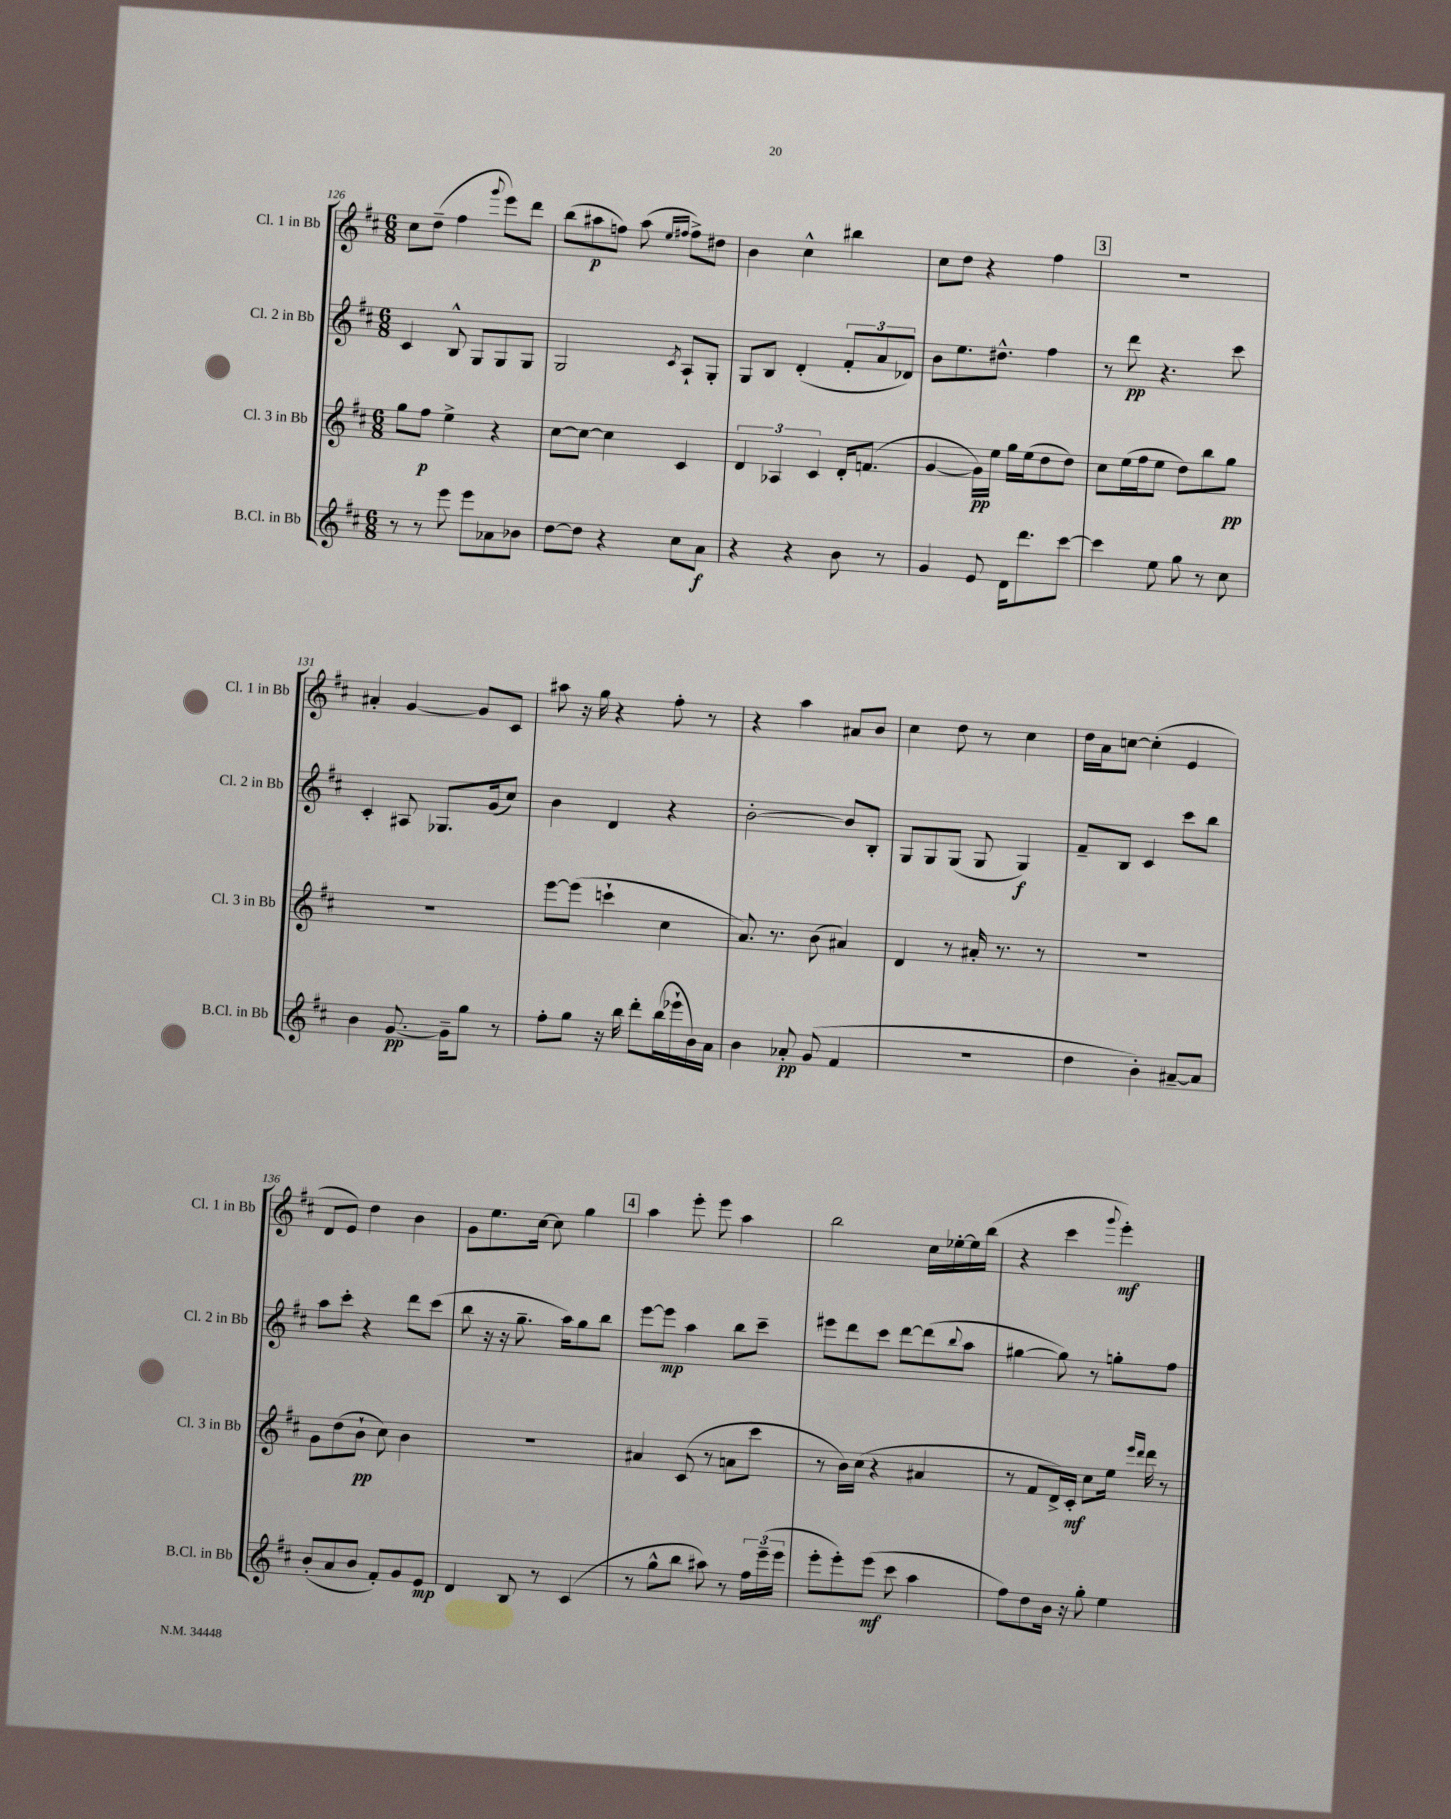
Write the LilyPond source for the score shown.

<<
\new StaffGroup <<
\new Staff = "s0" \with { instrumentName = "Cl. 1 in Bb" shortInstrumentName = "Cl. 1 in Bb" } {
    \clef treble \key d \major \numericTimeSignature \time 6/8
    cis''8 d''8--( fis''4 \appoggiatura { g'''8 } e'''8) d'''8 |
    b''8( ais''8\p f''8) ais''8( \grace { e''16 fis''16 } fis''8->) dis''8 |
    b'4 cis''4-^ bis''4 |
    cis''8 d''8 r4 fis''4 |
    \mark \markup { \box "3" } R2. |
    ais'4-. g'4~ g'8 cis'8 |
    ais''8 r16 g''16 r4 fis''8-. r8 |
    r4 a''4 ais'8 b'8 |
    cis''4 d''8 r8 cis''4 |
    d''16 a'16 c''8~ c''4-.( e'4 |
    d'8 e'8) d''4 b'4 |
    g'8 e''8. cis''16~ cis''8 g''4 |
    \mark \markup { \box "4" } a''4 e'''8-. e'''8 a''4 |
    b''2 cis''16 ees''16~-. ees''16 b''16( |
    r4 cis'''4 \appoggiatura { g'''8 } e'''4-.\mf) \bar "|." |
}
\new Staff = "s1" \with { instrumentName = "Cl. 2 in Bb" shortInstrumentName = "Cl. 2 in Bb" } {
    \clef treble \key d \major \numericTimeSignature \time 6/8
    cis'4 b8-^ g8 g8 g8 |
    g2 \acciaccatura { cis'8 } a8-! g8-. |
    g8 b8 d'4-.( \tuplet 3/2 { fis'8-. a'8 des'8) } |
    b'8 e''8. dis''8.-^ fis''4 |
    \mark \markup { \box "3" } r8 d'''8\pp r4. cis'''8 |
    cis'4-. ais8 ges8. g'16( cis''8) |
    b'4 d'4 r4 |
    b'2~-. b'8 b8-. |
    g8 g8 g8( g8 g4\f) |
    fis'8-- b8 cis'4 cis'''8 b''8 |
    a''8 cis'''8-. r4 d'''8 cis'''8( |
    b''8 r16 r16 g''8.-- a''16) g''8 b''8 |
    \mark \markup { \box "4" } e'''8~ e'''8\mp a''4 b''8 cis'''8-- |
    eis'''8 d'''8 cis'''8 d'''8~ d'''8( \appoggiatura { b''8 } a''8 |
    gis''4~ gis''8) r8 g''8-. fis''8 \bar "|." |
}
\new Staff = "s2" \with { instrumentName = "Cl. 3 in Bb" shortInstrumentName = "Cl. 3 in Bb" } {
    \clef treble \key d \major \numericTimeSignature \time 6/8
    g''8 fis''8\p e''4-> r4 |
    cis''8~ cis''8~ cis''4 cis'4 |
    \tuplet 3/2 { d'4 aes4 cis'4 } d'16-. f'8.( |
    g'4~ g'16\pp) e''16 g''16 e''16( d''8 d''8) |
    \mark \markup { \box "3" } cis''8 e''16( fis''16 e''8 d''8) b''8 g''8\pp |
    R2. |
    e'''8~ e'''8( c'''4-! cis''4 |
    a'8.) r8. b'8( ais'4) |
    d'4 r8 ais'16-. r8. r8 |
    R2. |
    g'8 d''8( b'8-!\pp cis''8) b'4 |
    R2. |
    \mark \markup { \box "4" } ais'4 cis'8( r8 a'8 cis'''8 |
    r8 b'16) cis''16( r4 ais'4 |
    r8 fis'8 d'16->) cis'16-.\mf cis''8 e''16 \grace { e'''16 d'''16 } d'''16 r8 \bar "|." |
}
\new Staff = "s3" \with { instrumentName = "B.Cl. in Bb" shortInstrumentName = "B.Cl. in Bb" } {
    \clef treble \key d \major \numericTimeSignature \time 6/8
    r8 r8 e'''8 e'''8 aes'8 bes'8 |
    d''8~ d''8 r4 cis''8 a'8\f |
    r4 r4 b'8 r8 |
    g'4 e'8 d'16 d'''8. cis'''8~ |
    \mark \markup { \box "3" } cis'''4 e''8 g''8 r8 cis''8 |
    b'4 g'8.~\pp g'16-- g''8 r8 |
    fis''8-. g''8 r16 b''16 d'''8-. b''16( ees'''16-! b'16) a'16 |
    b'4 aes'8-.\pp g'8( fis'4 |
    R2. |
    d''4 b'4-.) ais'8~-- ais'8 |
    b'8-.( a'8 b'8 fis'8-.) g'8 e'8\mp |
    d'4 b8 r8 cis'4( |
    \mark \markup { \box "4" } r8 g''8-^ b''8 ais''8) r8 \tuplet 3/2 { fis''16 e'''16--( e'''16 } |
    e'''8-. e'''8-.) e'''8\mf( cis'''8 a''4 |
    fis''8) d''8 b'16 r16 g''8-. e''4 \bar "|." |
}
>>
>>
\layout { \context { \Score currentBarNumber = #126 } }
